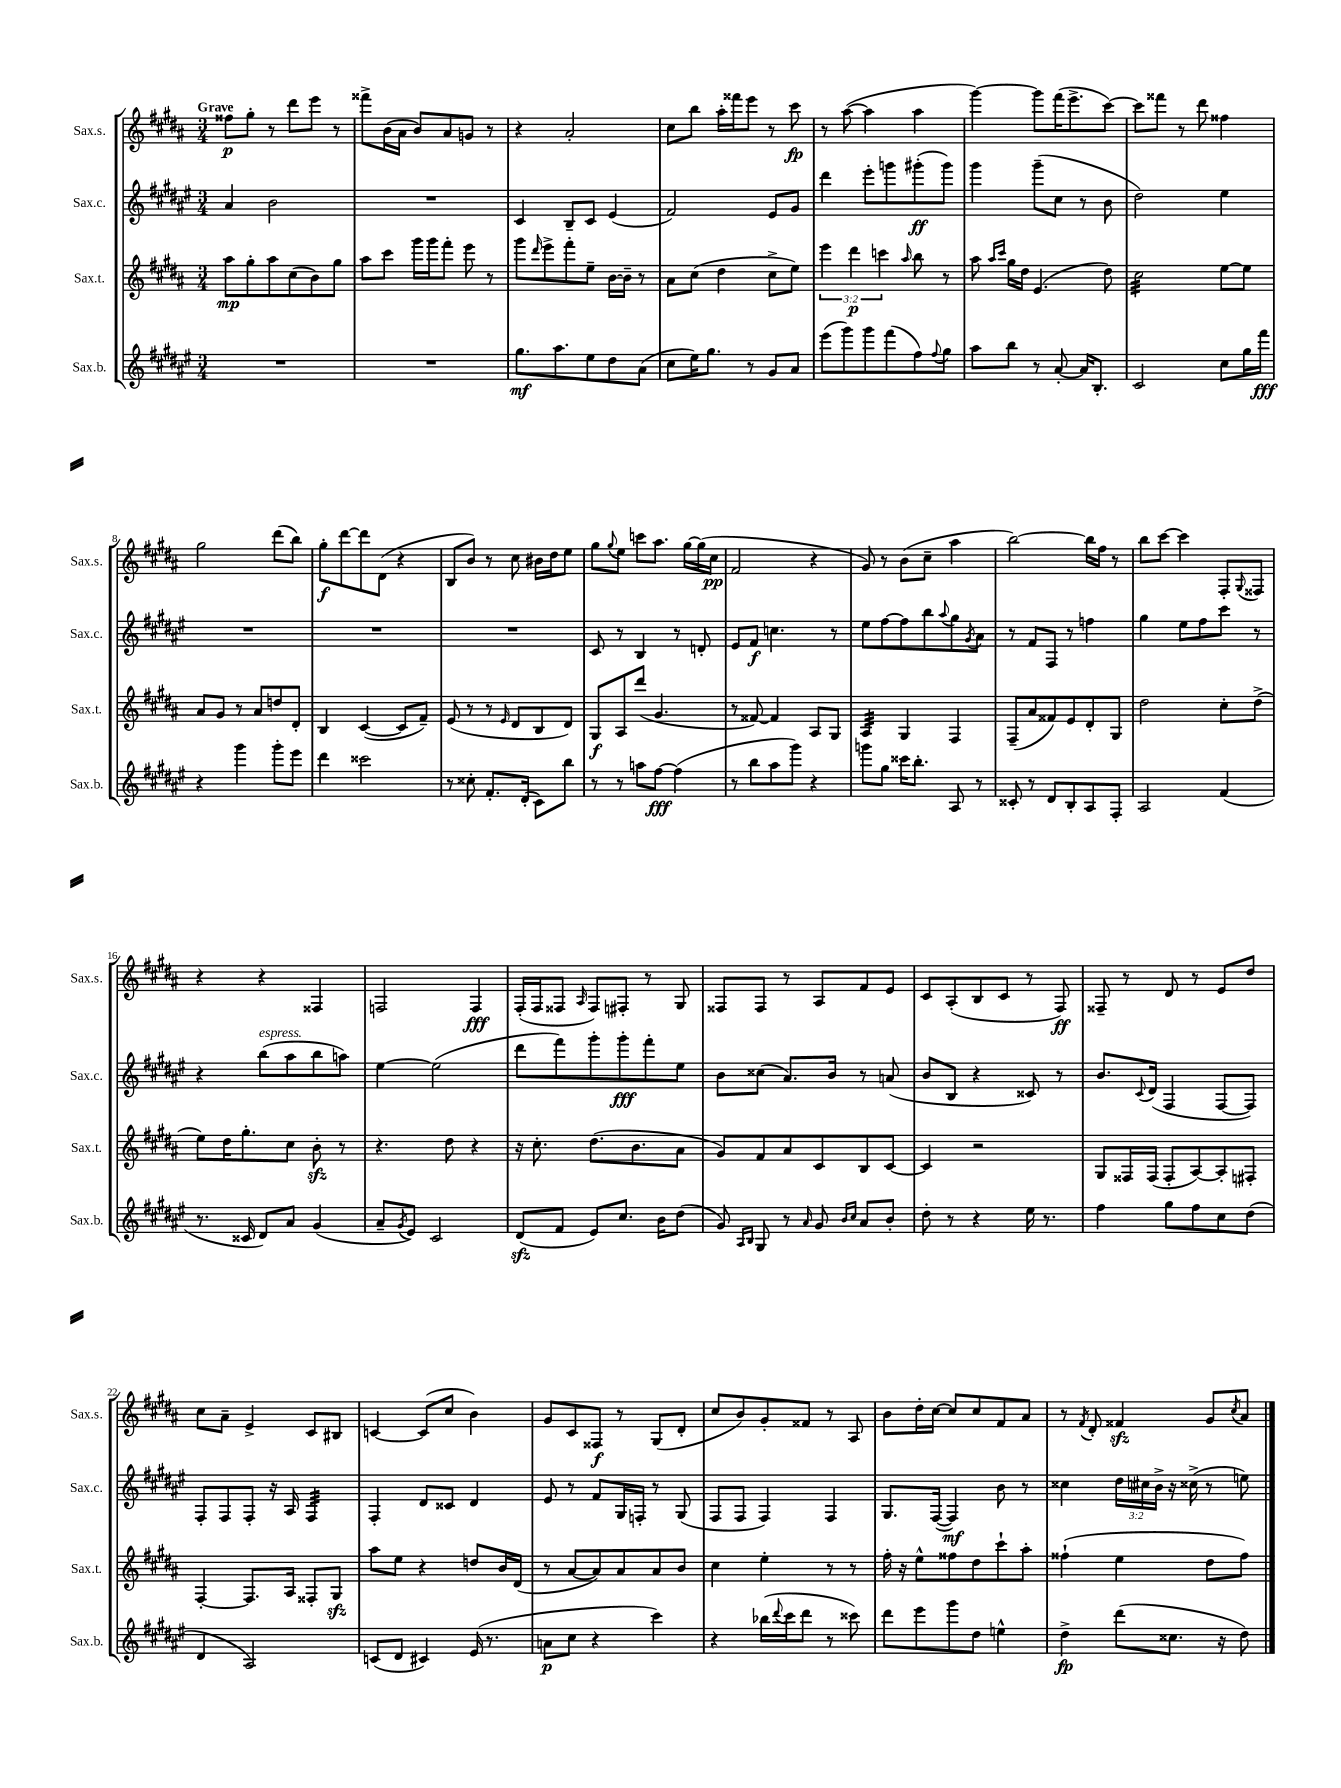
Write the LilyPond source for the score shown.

<<
\new StaffGroup <<
\new Staff = "s0" \with { instrumentName = "Sax.s." shortInstrumentName = "Sax.s." } {
    \clef treble \key b \major \numericTimeSignature \time 3/4 \tempo "Grave"
    fisis''8\p gis''8-. r8 dis'''8 e'''8 r8 |
    fisis'''8-> b'16( ais'16 b'8) ais'8 g'8 r8 |
    r4 ais'2-. |
    cis''8 b''8 ais''16-. fisis'''16 e'''8 r8 cis'''8\fp |
    r8 ais''8~( ais''4 ais''4 |
    gis'''4~) gis'''8 fis'''16( e'''8.-> cis'''8~) |
    cis'''8 fisis'''8 r8 dis'''8 fisis''4 |
    gis''2 dis'''8( b''8) |
    gis''8-.\f dis'''8~ dis'''8 dis'8( r4 |
    b8 b'8) r8 cis''8 bis'16 dis''16 e''8 |
    gis''8 \appoggiatura { gis''8 } e''8 c'''8 ais''8. gis''16~ gis''16( cis''16\pp |
    fis'2 r4 |
    gis'8) r8 b'8( cis''8-- ais''4 |
    b''2~) b''16 fis''16 r8 |
    b''8 cis'''8~ cis'''4 fis8-. \appoggiatura { gis8 } fisis8 |
    r4 r4 fisis4 |
    f2 f4\fff |
    fis16-.( fis16 fisis8 \grace { ais16 } fisis8) fis8-. r8 gis8 |
    fisis8 fisis8 r8 ais8 fis'8 e'8 |
    cis'8 ais8-.( b8 cis'8 r8 fis8\ff) |
    fisis8-- r8 dis'8 r8 e'8 dis''8 |
    cis''8 ais'8-- e'4-> cis'8 bis8 |
    c'4~ c'8( cis''8 b'4) |
    gis'8 cis'8 fisis8\f r8 gis8( dis'8-. |
    cis''8 b'8) gis'8-. fisis'8 r8 ais8 |
    b'8 dis''16-. cis''16~ cis''8 cis''8 fis'8 ais'8 |
    r8 \acciaccatura { fis'8 } dis'8-. fisis'4\sfz gis'8 \acciaccatura { cis''8 } ais'8 \bar "|." |
}
\new Staff = "s1" \with { instrumentName = "Sax.c." shortInstrumentName = "Sax.c." } {
    \clef treble \key fis \major \numericTimeSignature \time 3/4 \override Staff.TupletNumber.text = #tuplet-number::calc-fraction-text
    ais'4 b'2 |
    R2. |
    cis'4 b8-- cis'8 eis'4( |
    fis'2) eis'8 gis'8 |
    dis'''4 eis'''8-. g'''8 gis'''8-.\ff( gis'''8) |
    gis'''4 gis'''8--( cis''8 r8 b'8 |
    dis''2) eis''4 |
    R2. |
    R2. |
    R2. |
    cis'8 r8 b4 r8 d'8-. |
    eis'8 fis'8\f c''4. r8 |
    eis''8 fis''8~ fis''8 b''8 \appoggiatura { ais''8 } gis''8 \acciaccatura { gis'8 } ais'8 |
    r8 fis'8 fis8 r8 f''4 |
    gis''4 eis''8 fis''8 cis'''8 r8 |
    r4 b''8^\markup { \italic "espress." }( ais''8 b''8 a''8) |
    eis''4~ eis''2( |
    dis'''8 fis'''8) gis'''8-. gis'''8-.\fff fis'''8-. eis''8 |
    b'8 cisis''8( ais'8.) b'16 r8 a'8( |
    b'8 b8 r4 cisis'8) r8 |
    b'8. \appoggiatura { cis'8 } dis'16( fis4 fis8~ fis8) |
    fis8-. fis8 fis8-. r16 ais16 fis4:32 |
    fis4-. dis'8 cisis'8 dis'4 |
    eis'8 r8 fis'8 gis16 f16-. r8 gis8( |
    fis8 fis8 fis4) fis4 |
    gis8. fis16~( fis4\mf) b'8 r8 |
    cisis''4 \tuplet 3/2 { dis''16 cis''16 b'16-> } r16 cisis''16->( r8 e''8) \bar "|." |
}
\new Staff = "s2" \with { instrumentName = "Sax.t." shortInstrumentName = "Sax.t." } {
    \clef treble \key b \major \numericTimeSignature \time 3/4 \override Staff.TupletNumber.text = #tuplet-number::calc-fraction-text
    ais''8\mp gis''8-. ais''8 cis''8( b'8) gis''8 |
    ais''8 cis'''8 gis'''16 gis'''16 fis'''8-. e'''8 r8 |
    gis'''8 \grace { dis'''16 } e'''8-> fis'''8-. e''8-- b'16~ b'16-- r8 |
    ais'8 cis''8( dis''4 cis''8-> e''8) |
    \tuplet 3/2 { e'''4 dis'''4\p c'''4 } \grace { ais''16 } b''8 r8 |
    ais''8 \grace { ais''16 cis'''16 } gis''16 dis''16 e'4.( dis''8) |
    cis''2:32 e''8~ e''8 |
    ais'8 gis'8 r8 ais'8 d''8 dis'8-. |
    b4 cis'4~( cis'8 fis'8--) |
    e'8( r8 r8 \grace { e'16 } dis'8 b8 dis'8) |
    gis8\f ais8 dis'''8( gis'4. |
    r8 fisis'8~) fisis'4 ais8 gis8 |
    ais4:32 gis4 fis4 |
    fis8--( ais'8 fisis'8) e'8 dis'8-. gis8 |
    dis''2 cis''8-. dis''8->( |
    e''8) dis''16 gis''8.-. cis''8 b'8-.\sfz r8 |
    r4. dis''8 r4 |
    r16 cis''8.-. dis''8.( b'8. ais'8 |
    gis'8) fis'8 ais'8 cis'8 b8 cis'8~ |
    cis'4 r2 |
    gis8 fisis16 fisis16( fisis8-. ais8~) ais8-. fis8-. |
    fis4~-. fis8. ais16 fisis8-. gis8\sfz |
    ais''8 e''8 r4 d''8 b'16 dis'16( |
    r8 ais'8~ ais'8) ais'8 ais'8 b'8 |
    cis''4 e''4-. r8 r8 |
    fis''16-. r16 e''8-^ fisis''8 dis''8 cis'''8-! ais''8-. |
    fisis''4-!( e''4 dis''8 fisis''8) \bar "|." |
}
\new Staff = "s3" \with { instrumentName = "Sax.b." shortInstrumentName = "Sax.b." } {
    \clef treble \key fis \major \numericTimeSignature \time 3/4
    R2. |
    R2. |
    gis''8.\mf ais''8. eis''8 dis''8 ais'8( |
    cis''8 eis''16) gis''8. r8 gis'8 ais'8 |
    eis'''8( gis'''8) gis'''8 fis'''8( fis''8) \appoggiatura { fis''8 } gis''8 |
    ais''8 b''8 r8 ais'8~-. ais'16 b8.-. |
    cis'2 cis''8 gis''16 fis'''16\fff |
    r4 gis'''4 gis'''8-. eis'''8 |
    dis'''4 cisis'''2 |
    r8 cisis''8-. fis'8.-. dis'16-.( cis'8) b''8 |
    r8 r8 a''8 fis''8~\fff fis''4( |
    r8 b''8 ais''8 gis'''8) r4 |
    g'''8 gis''8 cisis'''16 b''8.-. ais8 r8 |
    cisis'8-. r8 dis'8 b8-. ais8 fis8-. |
    ais2 fis'4( |
    r8. cisis'16 dis'8) ais'8 gis'4( |
    ais'8-- \acciaccatura { gis'8 } eis'8) cis'2 |
    dis'8\sfz( fis'8 eis'8) cis''8. b'16 dis''8( |
    gis'8) \grace { ais16 b16 } gis8 r8 \grace { ais'16 } gis'8 \grace { b'16 cis''16 } ais'8 b'8-. |
    dis''8-. r8 r4 eis''16 r8. |
    fis''4 gis''8 fis''8 cis''8 dis''8( |
    dis'4 ais2) |
    c'8( dis'8 cis'4) eis'16( r8. |
    a'8\p cis''8 r4 cis'''4) |
    r4 bes''16( \appoggiatura { dis'''8 } cis'''16 dis'''8 r8 cisis'''8) |
    dis'''8 eis'''8 gis'''8 dis''8 e''4-^ |
    dis''4->\fp dis'''8( cisis''8. r16 dis''8) \bar "|." |
}
>>
>>
